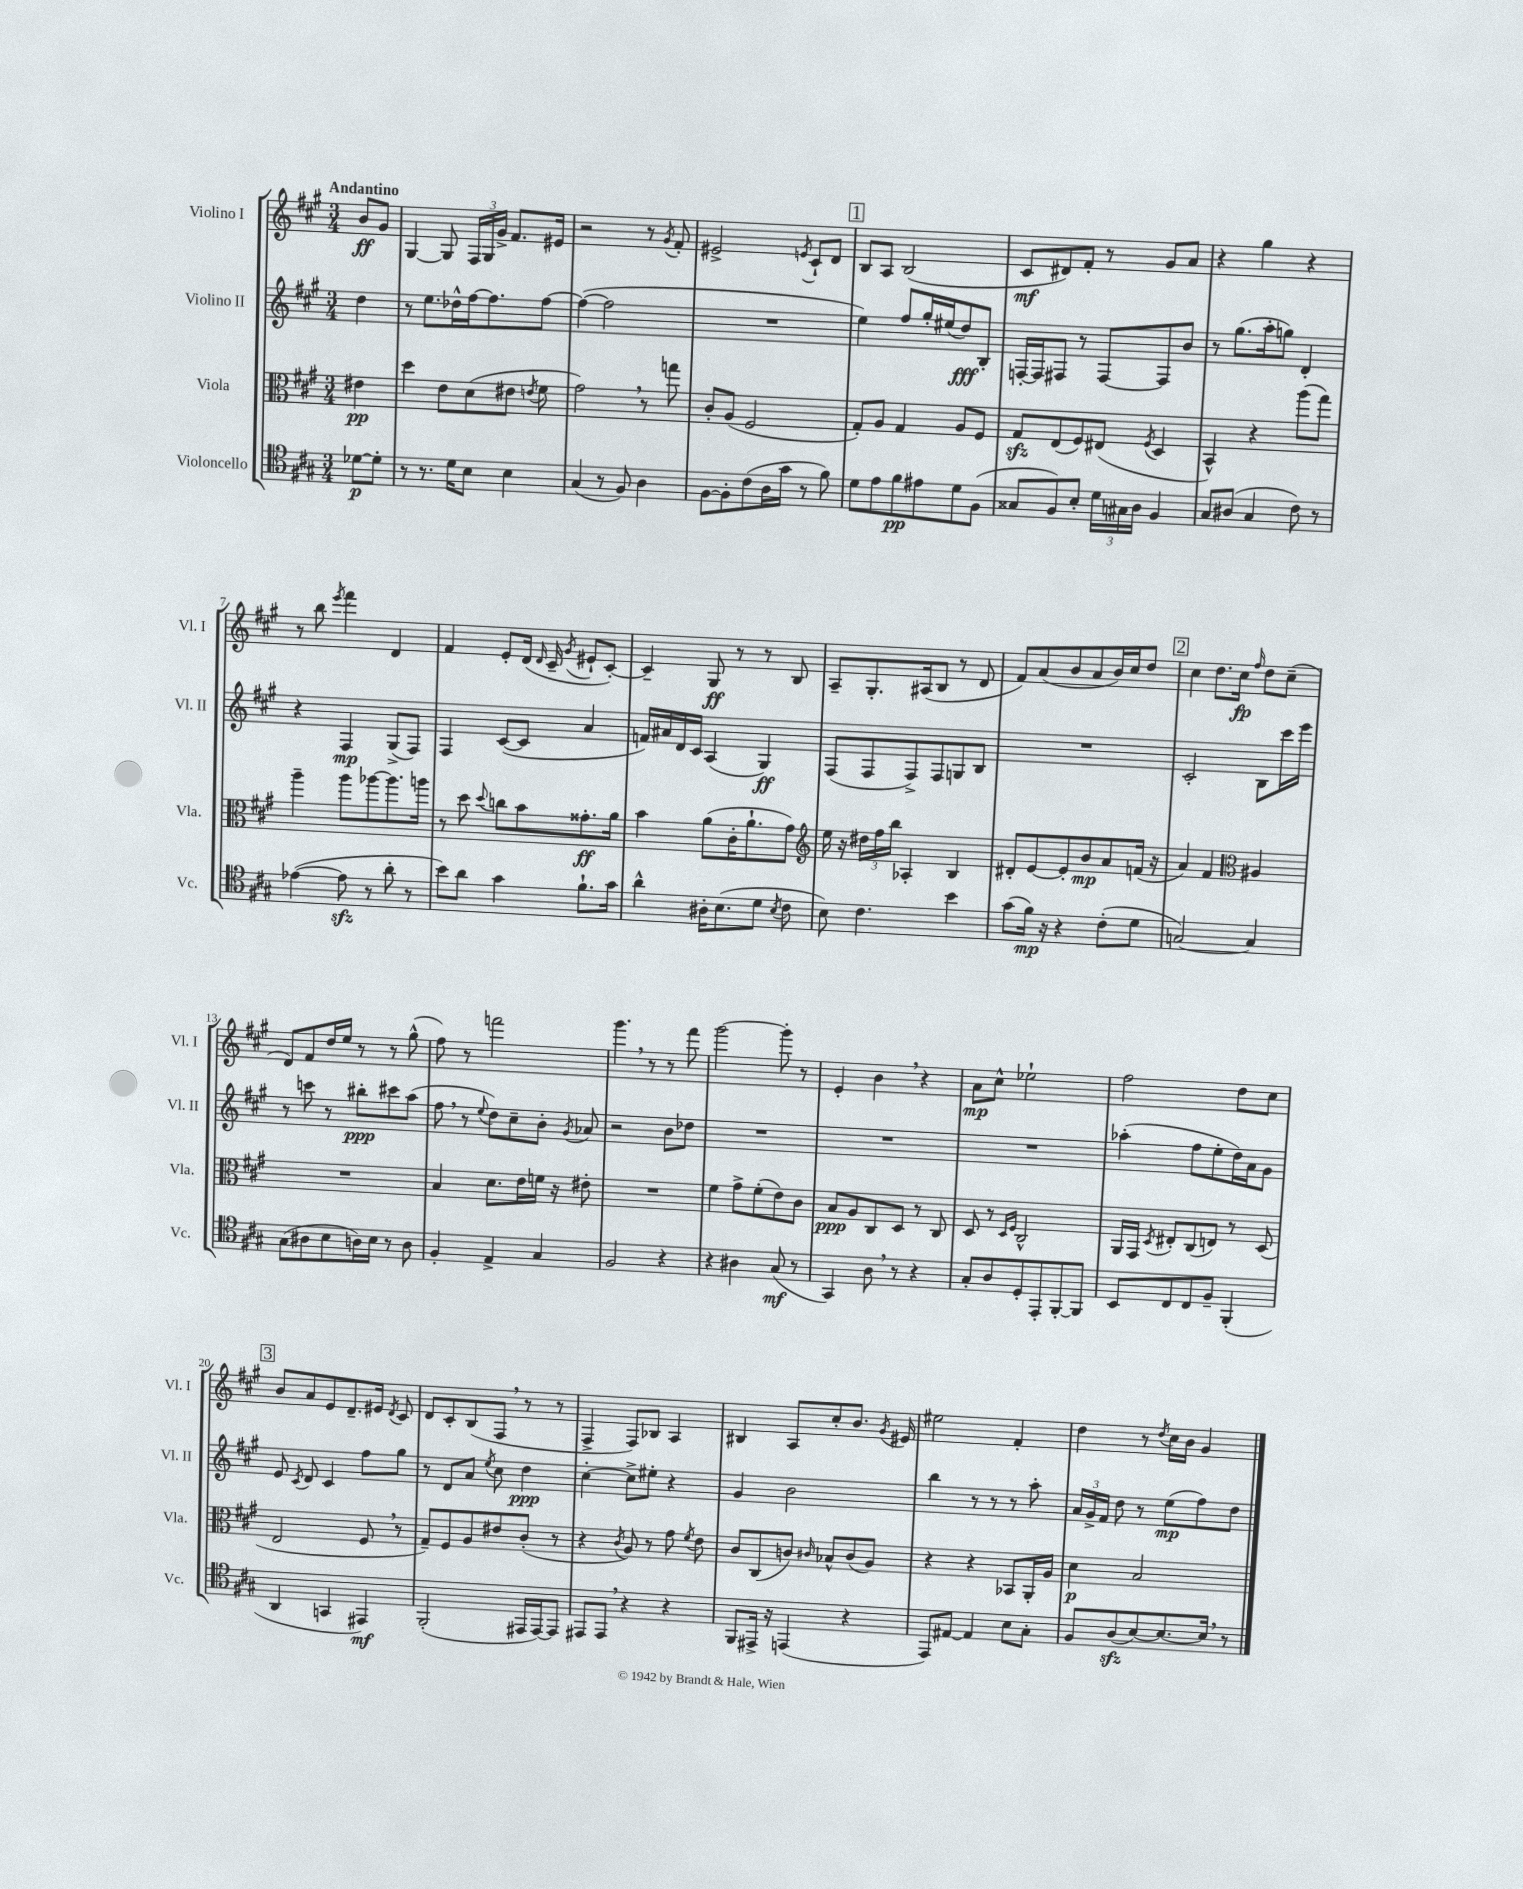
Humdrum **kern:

**kern	**kern	**kern	**kern
*staff4	*staff3	*staff2	*staff1
*clefC4	*clefC3	*clefG2	*clefG2
*k[f#c#g#]	*k[f#c#g#]	*k[f#c#g#]	*k[f#c#g#]
*M3/4	*M3/4	*M3/4	*M3/4
[8d-	4e#	4dd	8b
8d-']	.	.	8g#
=	=	=	=
8r	4dd	8r	[4G#
8.r	.	8.ee	.
.	8e	.	8G#]
16d	.	16dd-^^	.
8B	(8d	[16ff#	24F#
.	.	.	24G#
.	.	8.ff#]	.
.	.	.	24g#^
4B	8e#	.	8.f#
.	8qe	.	.
.	8f#	[8ff#	.
.	.	.	16e#
=	=	=	=
(4G#	2g#)	(4ff#_	2r
8r	.	2ff#]	.
8F#)	.	.	.
4A	8r	.	8r
.	.	.	8qg#
.	8gg	.	8f#'
=	=	=	=
[8F#	8c#'	2.r	2e#^
8F#']	(8A	.	.
(8c#	2F#	.	.
16A	.	.	.
16g#	.	.	.
.	.	.	8qe
8r	.	.	8c#`
8f#)	.	.	8d
=	=	=	=
8d	8G#')	4ee)	8B
8e	8A	.	8A
8f#	4G#	8ff#	(2B
8e#	.	16gg#'	.
.	.	(16ee#	.
8d	8A	8dd)	.
(8F#	8F#	8B'	.
=	=	=	=
8G##	8G#	[16F'	8c#
.	.	16F]	.
8F#)	(8E	8F#	8d#)
8B'	8F#)	8r	8f#'
24d	(8E#	[8F#	8r
24G#	.	.	.
24A	.	.	.
.	8qF#	.	.
4F#	4D	8F#]	8g#
.	.	8b	8a
=	=	=	=
8G#	4BB^^)	8r	4r
(8A#	.	(8.gg#	.
4G#	4r	.	4gg#
.	.	16aa'	.
.	.	8gg)	.
8c#)	(8aa	4d'	4r
8r	8gg#)	.	.
=	=	=	=
([4e-	4aa~	4r	8r
.	.	.	8bb
.	.	.	8qeee
8e-]	8aa	4F#	4fff#
8r	[8aa-	.	.
8a'	8.aa-]	(8G#^	4d
8r	.	8F#)	.
.	16aa	.	.
=	=	=	=
8b)	8r	4F#	4f#
8a	8dd	.	.
.	8qqdd	.	.
4g#	8cc	([8c#	8e'
.	8b	8c#]	(16d
.	.	.	16qqd
.	.	.	16c#~
.	.	.	8qg#
8.f#`	8.g##'	4a	8e#`
.	.	.	[8c#')
16g#	16a	.	.
=	=	=	=
4a^^	4b	16f)	4c#~]
.	.	16a#	.
.	.	16d	.
.	.	16c#	.
16A#'	(8a	(4A	8G#
(8.B	.	.	.
.	16c#'	.	8r
.	8.a`	.	.
8d	.	4G#)	8r
8qB	.	.	.
8c#	8g#)	.	8B
=	=	=	=
*	*clefG2	*	*
8B)	16ee	(8F#	8A~
.	16r	.	.
4.c#	24dd#	8F#	8.G#'
.	24ff#	.	.
.	24bb	.	.
.	4A-'	8F#^)	.
.	.	.	(16A#
.	.	8F#	8B
4b	4B	8G	8r
.	.	8B	8d
=	=	=	=
(8g#	8d#'	2.r	8f#)
16f#)	[8e	.	(8a
16r	.	.	.
4r	8e']	.	8b
.	8b	.	8a
(8c#'	8a	.	16b)
.	.	.	16cc#
8d	(16f	.	8dd
.	16r	.	.
=	=	=	=
[2G)	4a)	2c#'	4cc#
.	4f#	.	8.dd
.	.	.	16cc#
*	*clefC3	*	*
.	.	.	16qqff#
4G]	4A#	8B	8dd
.	.	16ccc#	(8cc#~
.	.	16eee	.
=	=	=	=
(8G#	2.r	8r	8d)
8A#	.	8ccc	8f#
8B	.	8r	16dd
.	.	.	16ee
16A)	.	8bb#'	8r
16B	.	.	.
8r	.	8ccc#	8r
8A	.	(8aa	(8gg#^^
=	=	=	=
4F#'	4B	8ff#	8ff#)
.	.	8r	8r
.	.	8qqee	.
4E^	8.d	8dd)	2fff
.	.	8cc#~	.
.	16e	.	.
4G#	16f	8b'	.
.	16r	.	.
.	.	8qg#	.
.	8e#'	8a-	.
=	=	=	=
2F#	2.r	2r	4.ggg#
.	.	.	8r
4r	.	8b	8r
.	.	8dd-	8fff#
=	=	=	=
4r	4f#	2.r	[2ggg#
4A#	8g#^	.	.
.	(8f#'	.	.
(8G#	8e)	.	8ggg#']
8r	8c#	.	8r
=	=	=	=
4GG#)	8B	2.r	4e'
.	8A	.	.
8A	8C#	.	4b
8r	8D	.	.
4r	8r	.	4r
.	8C#	.	.
=	=	=	=
8G#'	8D	2.r	8a
8A	8r	.	8cc#^^
.	16qqD	.	.
.	16qqF#	.	.
8D'	2C#^^	.	2ee-`
8EE'	.	.	.
[8FF#'	.	.	.
8FF#]	.	.	.
=	=	=	=
8BB	16AA	(4aa-'	2ff#
.	16GG#	.	.
.	8qD	.	.
8C#	8E#'	.	.
8C#	(8C#	8ff#	.
8F#~	8E)	8ee'	.
(4FF#'	8r	16dd)	8dd
.	.	16a	.
.	(8D	8g#	8cc#
=	=	=	=
4AA	2E	8e	8b
.	.	8qc#	.
.	.	8d	8a
4GG	.	4c#	8e
.	.	.	8.d~
4EE#)	8F#	8ff#	.
.	.	.	16e#
.	.	.	8qd
.	8r	8gg#	8c#
=	=	=	=
(2FF#'	8G#~)	8r	8d
.	8F#	8d	8c#'
.	8A	8a	(8B
.	.	8qee	.
.	8e#	8cc#	8F#
16EE#	(8c#'	4dd	8r
[16EE#)	.	.	.
8EE#]	8r	.	8r
=	=	=	=
8EE#	4r	[4cc#'	4F#^
8EE#	.	.	.
.	8qc#	.	.
4r	8A)	8cc#^]	8F#)
.	8r	8ee#'	8B-
4r	8g#	4r	4A
.	8qf#	.	.
.	8e	.	.
=	=	=	=
8FF#	8c#	4g#	4B#
16EE#^	(8C#	.	.
16r	.	.	.
(4EE	8c)	2b	8A
.	16qqc#	.	.
.	8B-^^	.	8cc#'
4r	(8c#	.	8.b
.	8A)	.	.
.	.	.	8qg#
.	.	.	16e#
=	=	=	=
8EE)	4r	4bb	2ee#
[8E#	.	.	.
4E#]	4r	8r	.
.	.	8r	.
8B	8BB-	8r	4f#'
8G#'	16AA'	8aa'	.
.	16A	.	.
=	=	=	=
8F#	4d	24a	4dd
.	.	24g#^	.
.	.	24f#	.
(8A	.	8dd	.
[8B)	2B	8r	8r
.	.	.	8qdd
8.B_	.	(8ee	16cc#
.	.	.	16b
.	.	8ff#)	4g#
16B]	.	.	.
8r	.	8dd	.
==	==	==	==
*-	*-	*-	*-
